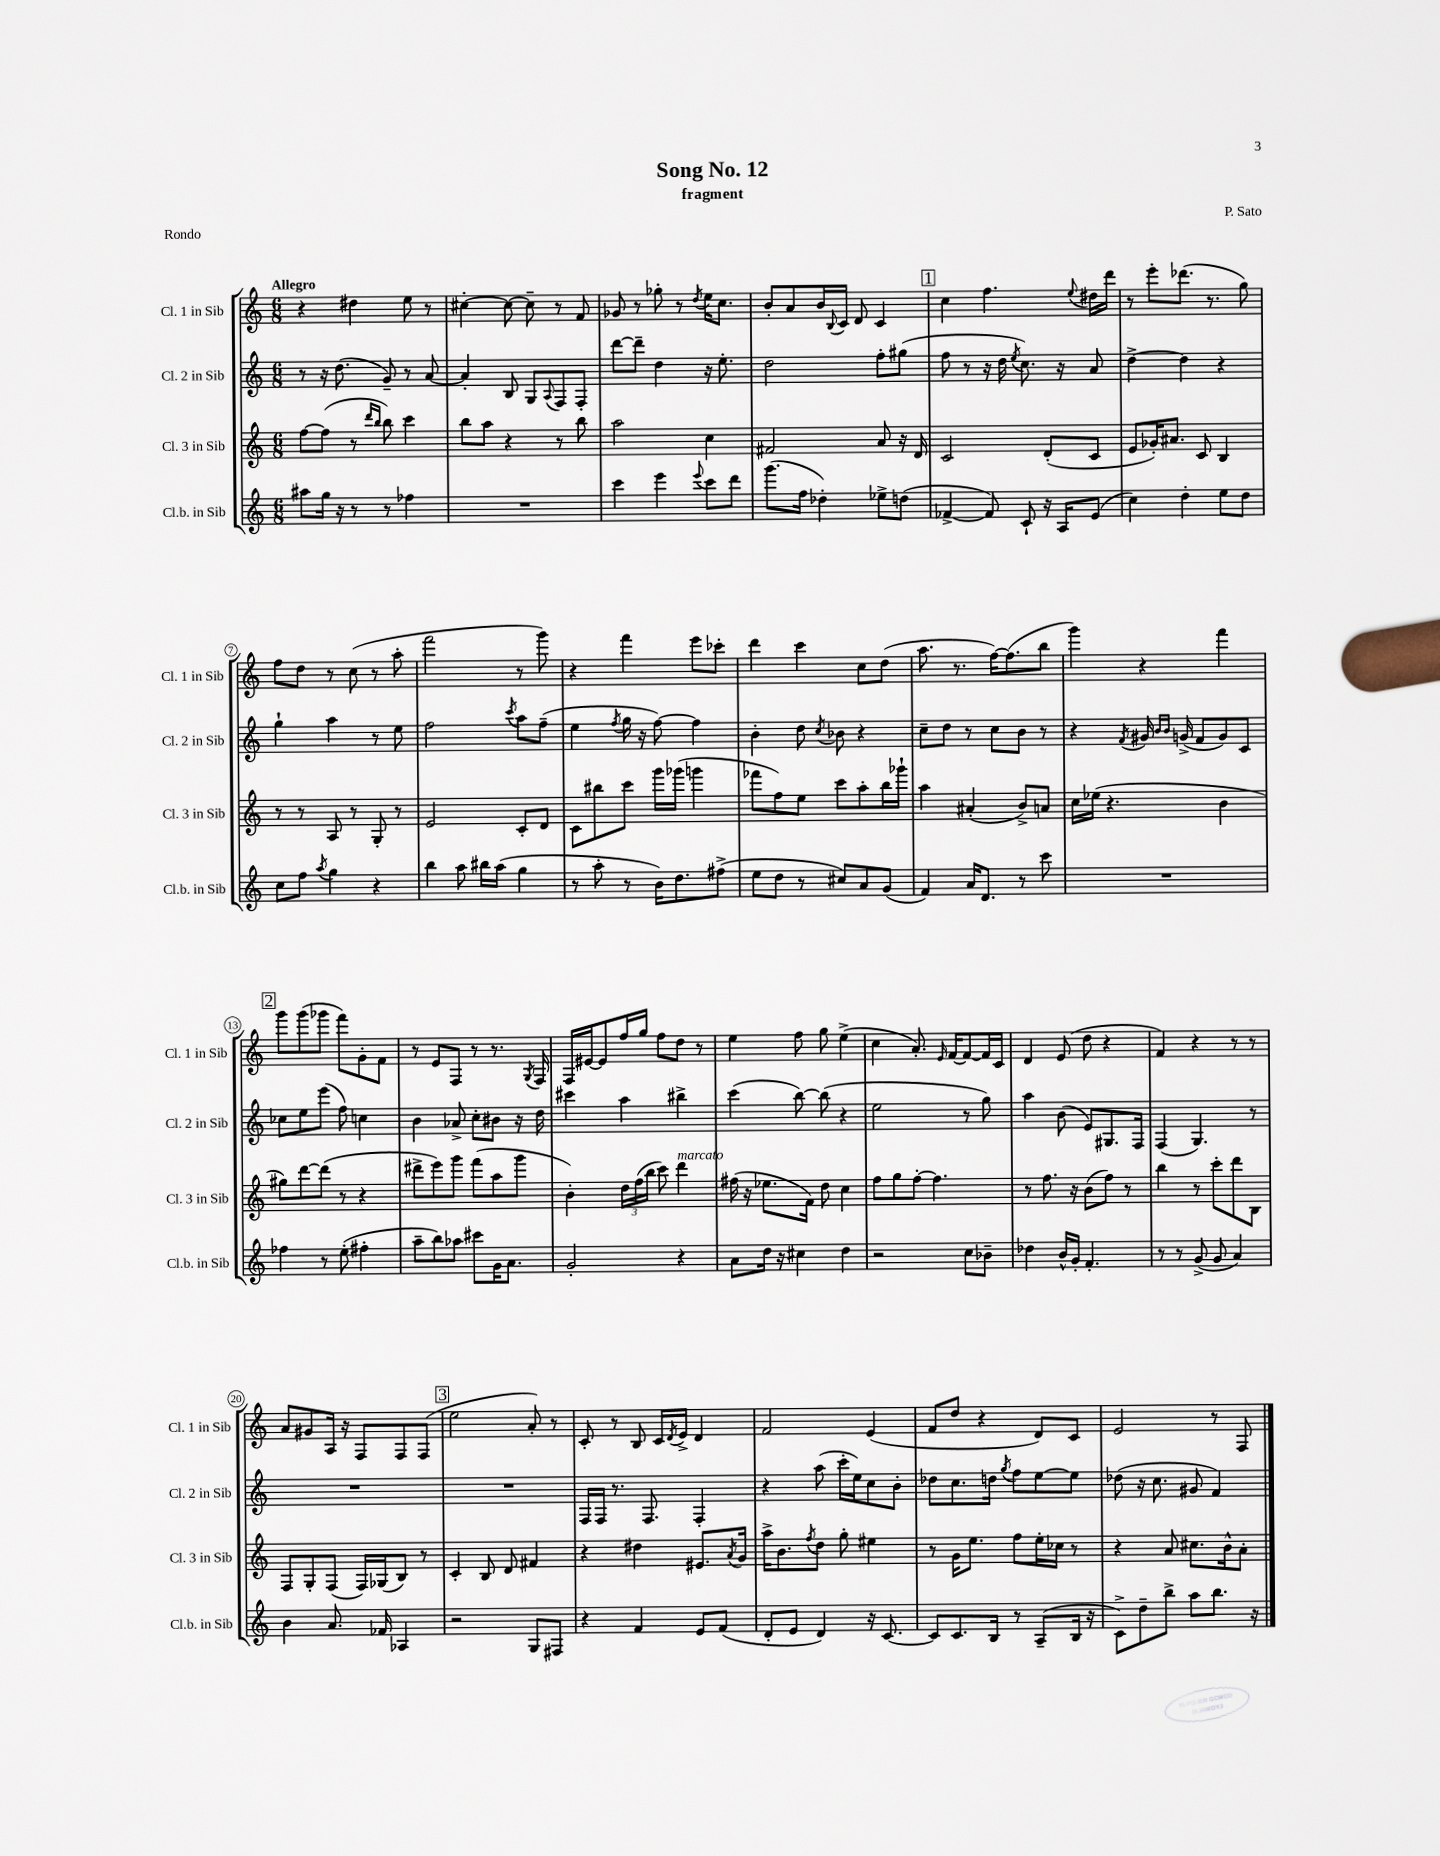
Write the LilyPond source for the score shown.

\header { title = "Song No. 12" composer = "P. Sato" subtitle = "fragment" piece = "Rondo" }
<<
\new StaffGroup <<
\new Staff = "s0" \with { instrumentName = "Cl. 1 in Sib" shortInstrumentName = "Cl. 1 in Sib" } {
    \clef treble \key c \major \numericTimeSignature \time 6/8 \tempo "Allegro"
    r4 dis''4 e''8 r8 |
    cis''4~-. cis''8~ cis''8-- r8 f'8 |
    ges'8 r8 ges''8-. r8 \acciaccatura { d''8 } e''16 c''8. |
    b'8-. a'8 b'16 \appoggiatura { b8 } c'16 d'8 c'4 |
    \mark \markup { \box "1" } c''4 f''4. \appoggiatura { e''8 } dis''16 d'''16 |
    r8 e'''8-. des'''8.( r8. g''8) |
    f''8 d''8 r8 c''8( r8 a''8-. |
    f'''2 r8 g'''8) |
    r4 f'''4 e'''8 ces'''8-. |
    d'''4 c'''4 c''8 d''8( |
    a''8. r8. f''16~) f''8.( b''8 |
    g'''4) r4 f'''4 |
    \mark \markup { \box "2" } g'''8 g'''8( ges'''8 f'''8) g'8-. f'8 |
    r8 e'8 f8 r8 r8. \acciaccatura { g8 } f16 |
    f16 eis'16~ eis'8 f''16 g''16 f''8 d''8 r8 |
    e''4 f''8 g''8 e''4->( |
    c''4 a'8.-.) \grace { e'16 } f'16~ f'8~ f'16 c'16 |
    d'4 e'8( d''8 r4 |
    f'4) r4 r8 r8 |
    a'8 gis'8 a16 r16 f8 f8 f8( |
    \mark \markup { \box "3" } e''2 a'8-.) r8 |
    c'8-. r8 b8 c'16 \acciaccatura { d'8 } e'16-> d'4 |
    f'2 e'4( |
    f'8 d''8 r4 d'8) c'8 |
    e'2 r8 f8 \bar "|." |
}
\new Staff = "s1" \with { instrumentName = "Cl. 2 in Sib" shortInstrumentName = "Cl. 2 in Sib" } {
    \clef treble \key c \major \numericTimeSignature \time 6/8
    r8 r16 d''8.( g'8--) r8 a'8~ |
    a'4-. b8 g8 \appoggiatura { a8 } f8 f8-. |
    d'''8~ d'''8-- d''4 r16 e''8.-. |
    d''2 f''8-. gis''8( |
    \mark \markup { \box "1" } f''8 r8 r16 d''16 \acciaccatura { e''8 } c''8.) r16 a'8 |
    d''4~-> d''4 r4 |
    g''4-! a''4 r8 e''8 |
    f''2 \acciaccatura { c'''8 } a''8 f''8--( |
    e''4 \acciaccatura { f''8 } g''16 r16 f''8~) f''4 |
    b'4-. d''8 \acciaccatura { c''8 } bes'8 r4 |
    c''8-- d''8 r8 c''8 b'8 r8 |
    r4 \acciaccatura { f'8 } gis'16 \grace { b'16 b'16 } g'16->( f'8 g'8) c'8 |
    \mark \markup { \box "2" } ces''8 e''8 e'''8( f''8) c''4 |
    b'4 aes'8-> c''8-. bis'8 r16 d''16 |
    cis'''4 a''4 bis''4-> |
    c'''4( b''8~) b''8( r4 |
    e''2 r8 g''8) |
    a''4 b'8( e'8) gis8. f16 |
    f4( g4.) r8 |
    R2. |
    \mark \markup { \box "3" } R2. |
    f16 f16 r8. f8. f4-. |
    r4 a''8( c'''16-. e''16) c''8 b'8-. |
    des''8 c''8. d''16 \acciaccatura { g''8 } f''8 e''8~ e''8 |
    des''8( r16 c''8. gis'8 f'4) \bar "|." |
}
\new Staff = "s2" \with { instrumentName = "Cl. 3 in Sib" shortInstrumentName = "Cl. 3 in Sib" } {
    \clef treble \key c \major \numericTimeSignature \time 6/8
    f''8~ f''8( r8 \grace { d'''16 b''16 } b''8) c'''4 |
    b''8 a''8 r4 r8 b''8 |
    a''2 c''4 |
    fis'2 a'8 r16 d'16 |
    \mark \markup { \box "1" } c'2 d'8-.( c'8 |
    e'8 ges'16-.) ais'8. c'8 b4 |
    r8 r8 a8 r8 g8-. r8 |
    e'2 c'8-. d'8 |
    c'8 bis''8 c'''8 g'''16 ges'''16( g'''4 |
    fes'''8 f''8) e''8 c'''8 a''8-. b''16 ges'''16-! |
    a''4 ais'4-.( b'8->) a'8 |
    c''16 ees''16( r4. b'4 |
    \mark \markup { \box "2" } gis''8) d'''8~ d'''8( r8 r4 |
    dis'''8-> e'''8) g'''8 f'''8( a''8 g'''8 |
    b'4-.) \tuplet 3/2 { d''16 f''16( b''16 } c'''8) d'''4^\markup { \italic "marcato" } |
    fis''16( r16 ees''8. f'16) d''8 c''4 |
    f''8 g''8 f''8~-. f''4. |
    r8 f''8. r16 b'8( f''8) r8 |
    b''4 r8 c'''8-. d'''8 b8 |
    f8 g8-. f8( f16) ges16( b8) r8 |
    \mark \markup { \box "3" } c'4-. b8 d'8 fis'4 |
    r4 dis''4 eis'8. \acciaccatura { a'8 } g'16 |
    a''16-> b'8. \acciaccatura { f''8 } d''8 g''8-. eis''4 |
    r8 g'16 e''8. f''8 e''16-. ces''16 r8 |
    r4 a'8 cis''8. b'16-^ a'8-. \bar "|." |
}
\new Staff = "s3" \with { instrumentName = "Cl.b. in Sib" shortInstrumentName = "Cl.b. in Sib" } {
    \clef treble \key c \major \numericTimeSignature \time 6/8
    ais''8 g''16 r16 r8 r8 fes''4 |
    R2. |
    c'''4 e'''4 \appoggiatura { e'''8 } c'''8 d'''8 |
    g'''8.( f''16 des''4-.) ees''8-> d''8( |
    \mark \markup { \box "1" } fes'4~-> fes'8) c'8-! r16 a16 e'8( |
    c''4) d''4-. e''8 d''8 |
    c''8 f''8 \acciaccatura { a''8 } g''4 r4 |
    b''4 a''8 bis''16 a''16( g''4 |
    r8 a''8-. r8 b'16) d''8. fis''8->( |
    e''8 d''8 r8 cis''8) a'8 g'8( |
    f'4) a'16 d'8. r8 c'''8 |
    R2. |
    \mark \markup { \box "2" } fes''4 r8 e''8-.( fis''4-. |
    a''8-- b''8) aes''8 cis'''8 g'16 a'8. |
    g'2-. r4 |
    a'8 d''16 r16 cis''4 d''4 |
    r2 c''8 bes'8-- |
    des''4 b'16-^ g'16-. f'4.-. |
    r8 r8 g'8->( g'8 a'4) |
    b'4 a'8. fes'16 aes4 |
    \mark \markup { \box "3" } r2 g8 fis8 |
    r4 f'4 e'8 f'8( |
    d'8-. e'8 d'4) r16 c'8.~ |
    c'8 c'8. b16 r8 a8--( b16 r16 |
    c'8->) d''8-- b''8-> a''8 b''8. r16 \bar "|." |
}
>>
>>
\layout { \context { \Score \override BarNumber.stencil = #(make-stencil-circler 0.1 0.3 ly:text-interface::print) } }
